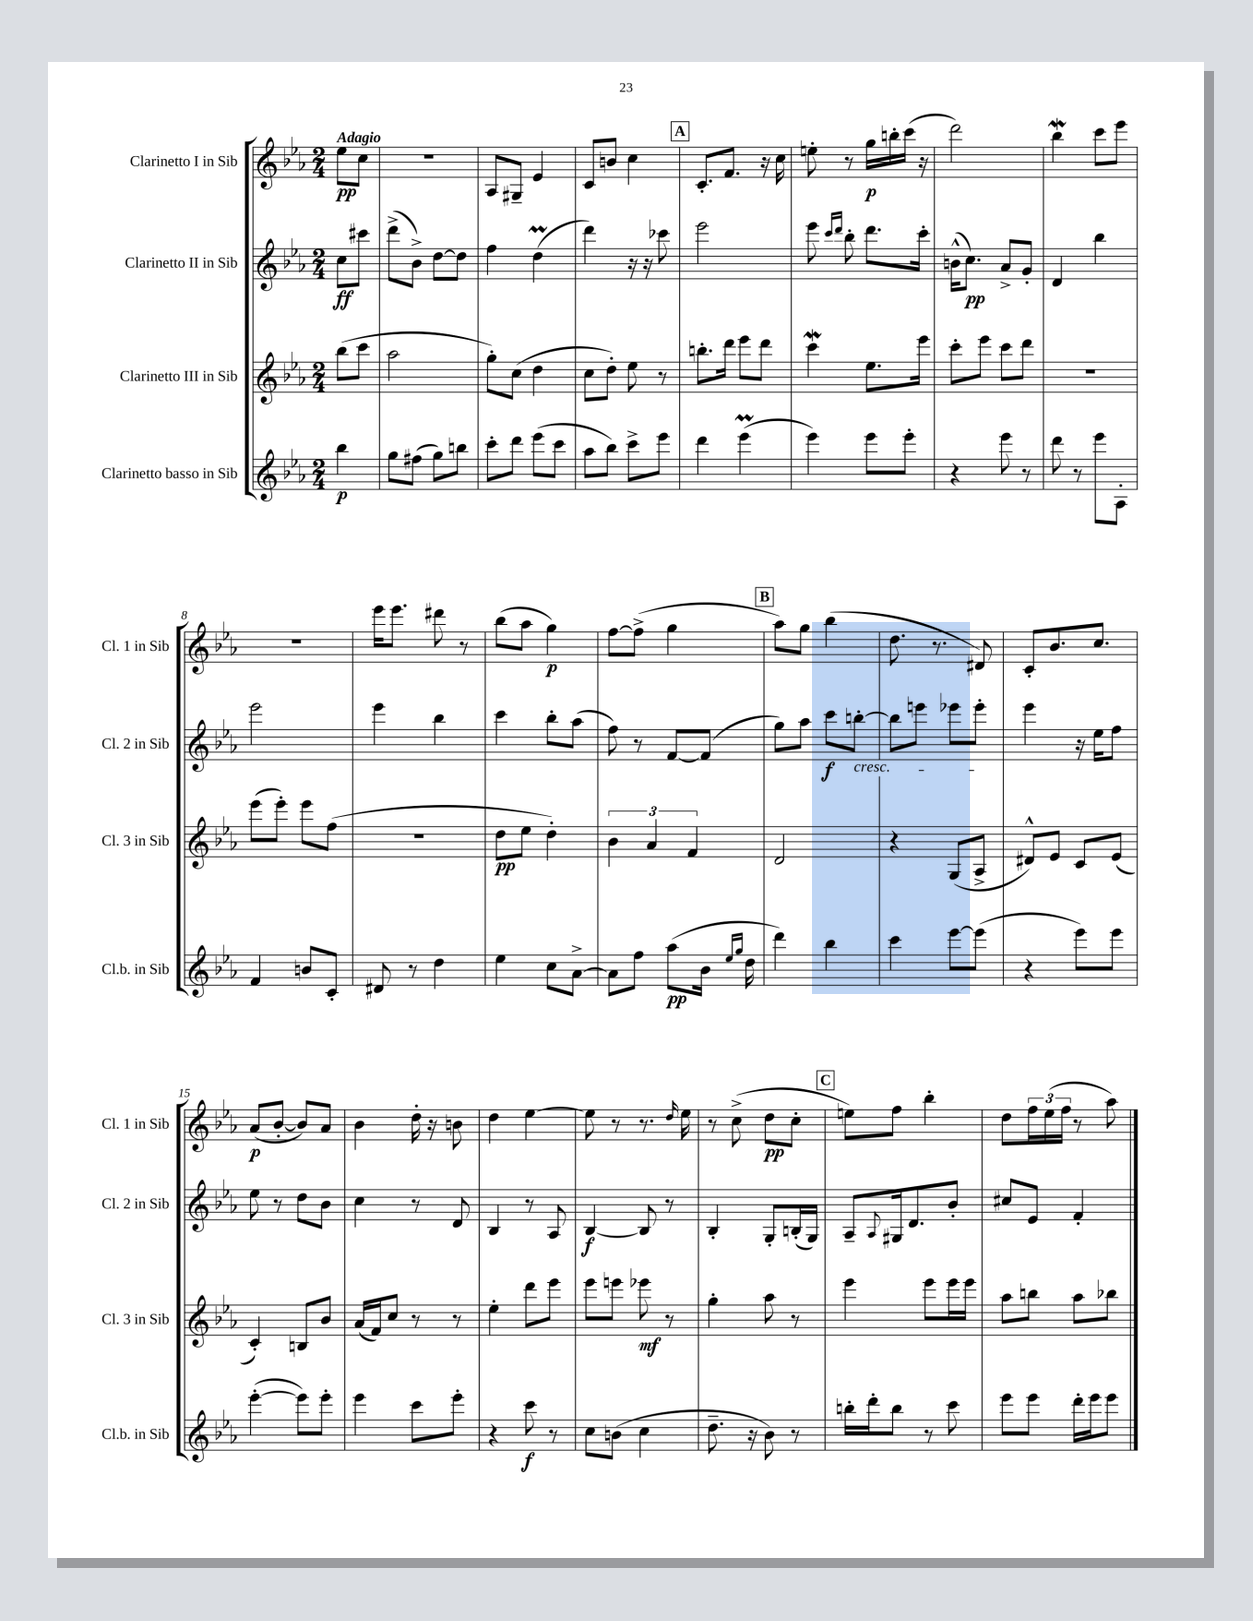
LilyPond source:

<<
\new StaffGroup <<
\new Staff = "s0" \with { instrumentName = "Clarinetto I in Sib" shortInstrumentName = "Cl. 1 in Sib" } {
    \clef treble \key ees \major \numericTimeSignature \time 2/4 \partial 4 \tempo "Adagio"
    ees''8\pp c''8 |
    r2 |
    aes8 gis8-- ees'4 |
    c'8 b'8 c''4 |
    \mark \markup { \box "A" } c'8.-. f'8. r16 c''16 |
    e''8-. r8 g''16\p b''16-. c'''16( r16 |
    d'''2) |
    bes''4\mordent c'''8 ees'''8 |
    R2 |
    ees'''16 ees'''8. dis'''8 r8 |
    bes''8( aes''8 g''4\p) |
    f''8~ f''8->( g''4 |
    \mark \markup { \box "B" } aes''8) g''8 bes''4( |
    d''8. r8. dis'8) |
    c'8-. bes'8. c''8. |
    aes'8\p( bes'8~-. bes'8) aes'8 |
    bes'4 d''16-. r16 b'8 |
    d''4 ees''4~ |
    ees''8 r8 r8. \grace { d''16 } ees''16 |
    r8 c''8->( d''8\pp c''8-. |
    \mark \markup { \box "C" } e''8) f''8 bes''4-. |
    d''8 \tuplet 3/2 { f''16 ees''16( f''16 } r8 aes''8) \bar "|." |
}
\new Staff = "s1" \with { instrumentName = "Clarinetto II in Sib" shortInstrumentName = "Cl. 2 in Sib" } {
    \clef treble \key ees \major \numericTimeSignature \time 2/4 \partial 4
    c''8\ff cis'''8 |
    d'''8->( bes'8->) d''8~ d''8 |
    f''4 d''4\prall( |
    d'''4) r16 r16 ces'''8 |
    \mark \markup { \box "A" } ees'''2 |
    ees'''8 \grace { c'''16 d'''16 } bes''8-. d'''8. c'''16-. |
    b'16-^( c''8.\pp) aes'8-> g'8-. |
    d'4 bes''4 |
    ees'''2 |
    ees'''4 bes''4 |
    c'''4 bes''8-. aes''8( |
    f''8) r8 f'8~ f'8( |
    \mark \markup { \box "B" } g''8) aes''8 c'''8\f b''8~-.\cresc |
    b''8 e'''8 ees'''8 ees'''8-.\! |
    ees'''4 r16 ees''16 f''8 |
    ees''8 r8 d''8 bes'8 |
    c''4 r8 d'8 |
    bes4 r8 aes8 |
    bes4~\f bes8 r8 |
    bes4-. g8-. b16-.( g16) |
    \mark \markup { \box "C" } aes8-- \appoggiatura { aes8 } gis16 d'8. bes'8-. |
    cis''8 ees'8 f'4-. \bar "|." |
}
\new Staff = "s2" \with { instrumentName = "Clarinetto III in Sib" shortInstrumentName = "Cl. 3 in Sib" } {
    \clef treble \key ees \major \numericTimeSignature \time 2/4 \partial 4
    bes''8( c'''8 |
    aes''2 |
    g''8-.) c''8( d''4 |
    c''8 d''8-.) ees''8 r8 |
    \mark \markup { \box "A" } b''8.-. d'''16 ees'''8 d'''8 |
    c'''4\mordent ees''8. ees'''16 |
    c'''8-. ees'''8 c'''8 d'''8 |
    R2 |
    ees'''8( ees'''8-.) ees'''8 f''8( |
    R2 |
    d''8\pp ees''8 d''4-.) |
    \tuplet 3/2 { bes'4 aes'4 f'4 } |
    \mark \markup { \box "B" } d'2 |
    r4 g8( aes8-> |
    dis'8-^) ees'8 c'8 ees'8( |
    c'4-.) b8 bes'8 |
    aes'16( f'16) c''8 r8 r8 |
    ees''4-. d'''8 ees'''8 |
    ees'''8 e'''8 ees'''8\mf r8 |
    g''4-. aes''8 r8 |
    \mark \markup { \box "C" } ees'''4 ees'''8 ees'''16 ees'''16 |
    aes''8 b''8 aes''8 bes''8 \bar "|." |
}
\new Staff = "s3" \with { instrumentName = "Clarinetto basso in Sib" shortInstrumentName = "Cl.b. in Sib" } {
    \clef treble \key ees \major \numericTimeSignature \time 2/4 \partial 4
    bes''4\p |
    g''8 fis''8( g''8) b''8 |
    c'''8-. d'''8 ees'''8( c'''8 |
    aes''8 bes''8) c'''8-> ees'''8 |
    \mark \markup { \box "A" } d'''4 ees'''4\prall( |
    ees'''4) ees'''8 ees'''8-. |
    r4 ees'''8 r8 |
    d'''8 r8 ees'''8 aes8-. |
    f'4 b'8 c'8-. |
    dis'8 r8 d''4 |
    ees''4 c''8 aes'8~-> |
    aes'8 f''8 aes''8\pp( bes'16 \grace { ees''16 g''16 } d''16 |
    \mark \markup { \box "B" } d'''4) bes''4 |
    c'''4 ees'''8~ ees'''8( |
    r4 ees'''8) ees'''8 |
    ees'''4~-.( ees'''8) ees'''8-. |
    ees'''4 c'''8 ees'''8-. |
    r4 c'''8\f r8 |
    c''8 b'8( c''4 |
    d''8.-- r16 bes'8) r8 |
    \mark \markup { \box "C" } b''16-. d'''16-. b''8 r8 c'''8 |
    ees'''8 ees'''8 d'''16-. ees'''16 ees'''8 \bar "|." |
}
>>
>>
